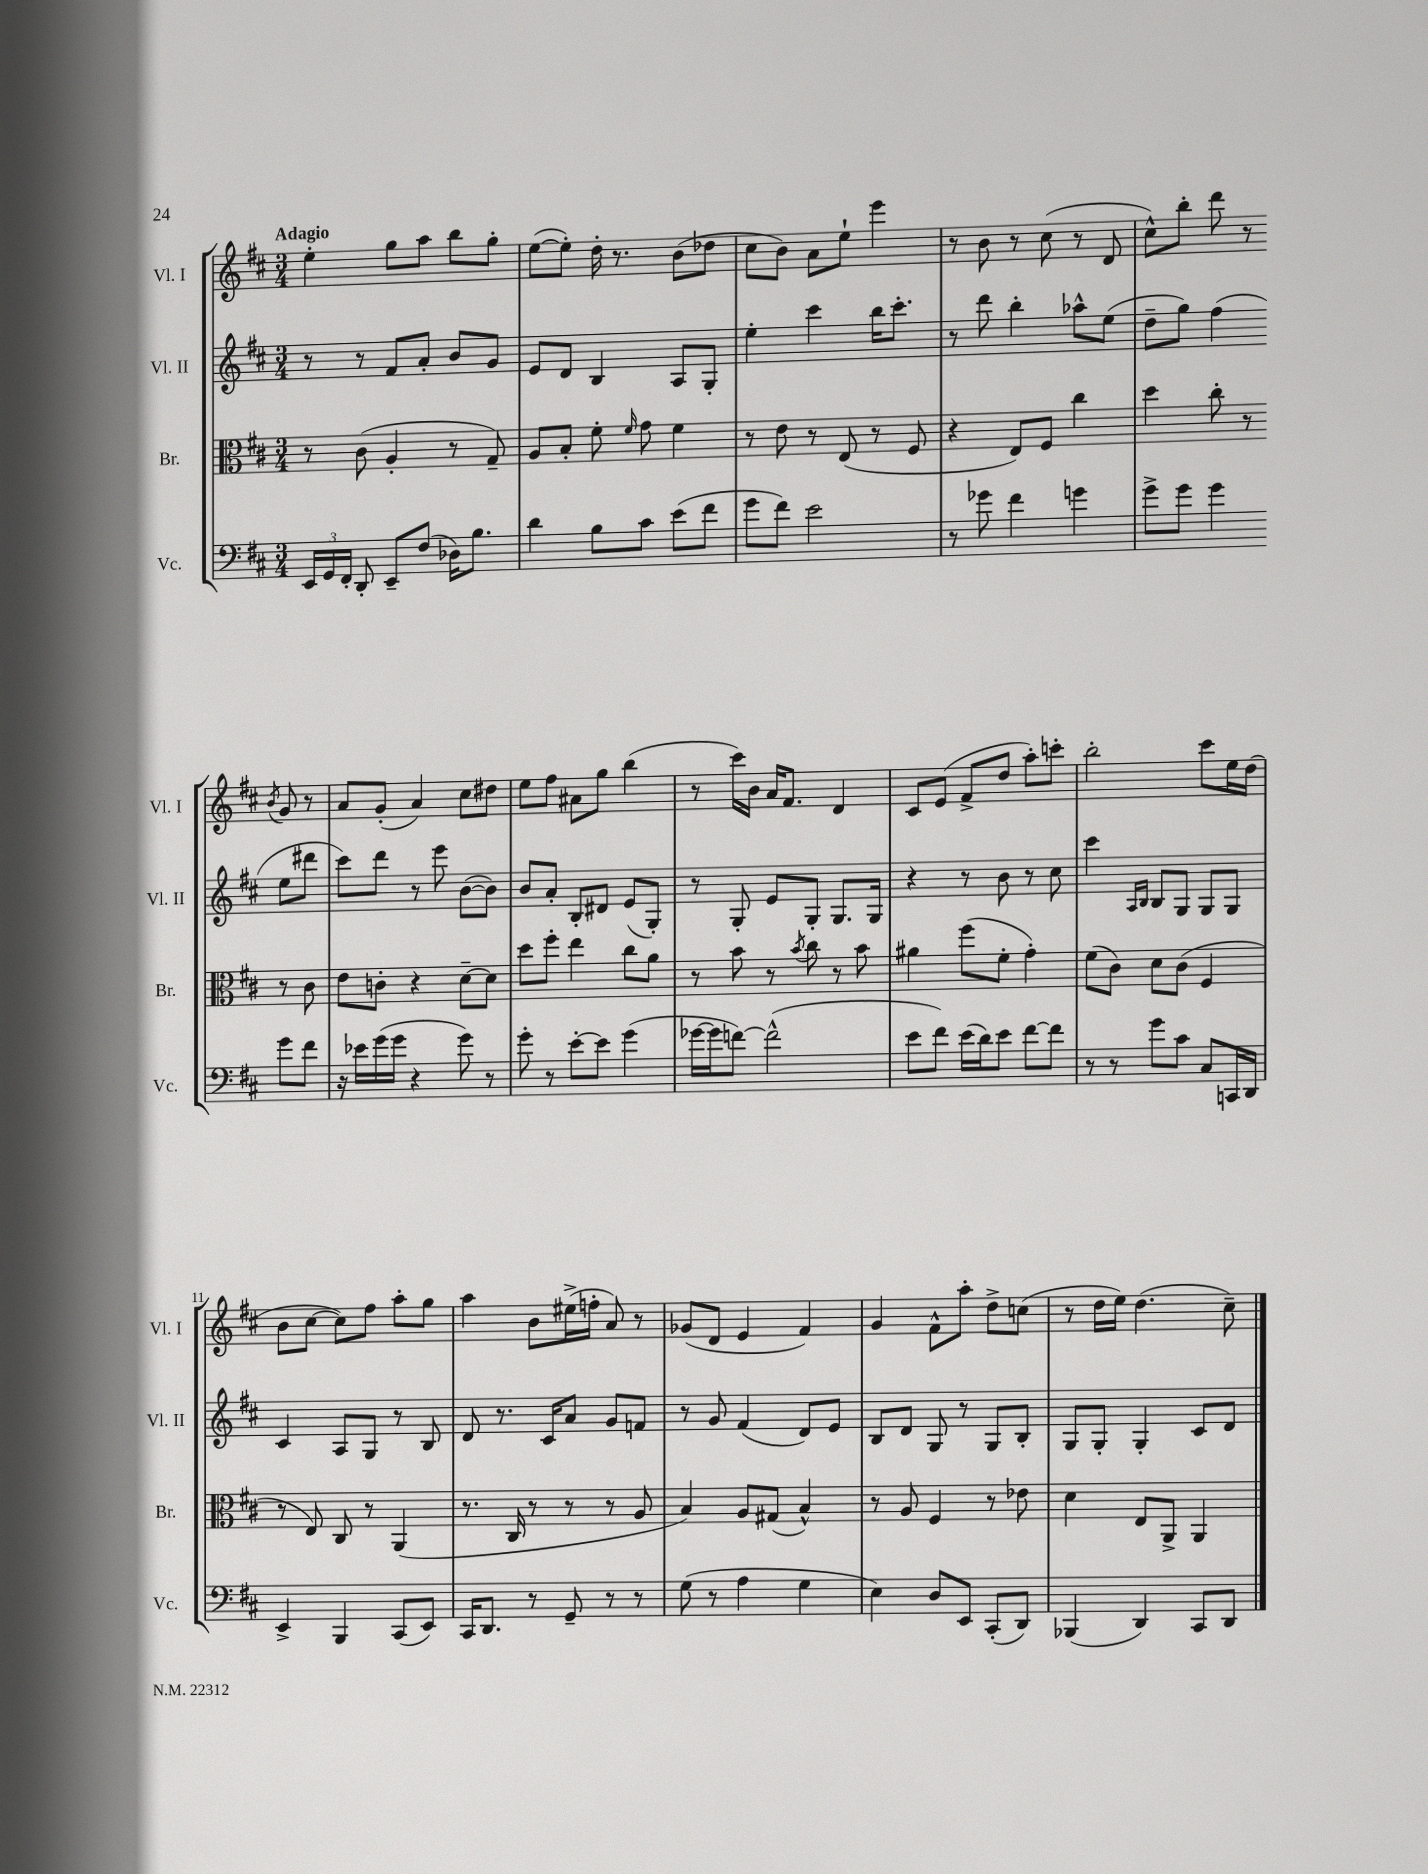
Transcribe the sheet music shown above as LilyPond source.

<<
\new StaffGroup <<
\new Staff = "s0" \with { instrumentName = "Vl. I" shortInstrumentName = "Vl. I" } {
    \clef treble \key d \major \numericTimeSignature \time 3/4 \tempo "Adagio"
    \autoBeamOff e''4-. g''8[ a''8] b''8[ g''8]-. |
    e''8[~( e''8]-.) d''16-. r8. b'8[( des''8] |
    cis''8[ b'8]) a'8[ e''8]-! e'''4 |
    r8 b'8 r8 cis''8( r8 d'8 |
    cis''8[-^) b''8]-. d'''8 r8 \acciaccatura { b'8 } g'8 r8 |
    a'8[ g'8]-.( a'4) cis''8[ dis''8] |
    e''8[ fis''8] ais'8[ g''8] b''4( |
    r8 cis'''16[) b'16] a'16[ fis'8.] d'4 |
    cis'8[ e'8]( fis'8[-> d''8] a''8[-.) c'''8]-. |
    b''2-. cis'''8[ e''16 d''16]( |
    b'8[ cis''8]~ cis''8[) fis''8] a''8[-. g''8] |
    a''4 b'8[ eis''16->( f''16]-. a'8) r8 |
    ges'8[( d'8] e'4 fis'4) |
    g'4 fis'8[-^ a''8]-. d''8[-> c''8]( |
    r8 d''16[ e''16]) d''4.( cis''8--) \bar "|." |
}
\new Staff = "s1" \with { instrumentName = "Vl. II" shortInstrumentName = "Vl. II" } {
    \clef treble \key d \major \numericTimeSignature \time 3/4
    \autoBeamOff r8 r8 fis'8[ a'8]-. b'8[ g'8] |
    e'8[ d'8] b4 a8[ g8]-. |
    e''4-. cis'''4 b''16[ cis'''8.]-. |
    r8 d'''8 b''4-. aes''8[-^ e''8]( |
    d''8[-- g''8]) fis''4( e''8[ dis'''8] |
    cis'''8[) d'''8] r8 e'''8 b'8[~( b'8]) |
    b'8[ a'8]-. b8[-. dis'8] e'8[( g8]-.) |
    r8 g8-. e'8[ g8]-. g8.[ g16] |
    r4 r8 b'8 r8 cis''8 |
    cis'''4 \grace { a16[ b16] } b8[ g8] g8[ g8] |
    cis'4 a8[ g8] r8 b8 |
    d'8 r8. cis'16[ a'8] g'8[ f'8] |
    r8 g'8 fis'4( d'8[) e'8] |
    b8[ d'8] g8 r8 g8[ b8]-. |
    g8[ g8]-. g4-. cis'8[ d'8] \bar "|." |
}
\new Staff = "s2" \with { instrumentName = "Br." shortInstrumentName = "Br." } {
    \clef alto \key d \major \numericTimeSignature \time 3/4
    \autoBeamOff r8 cis'8( a4-. r8 g8--) |
    a8[ b8]-. fis'8-. \grace { fis'16 } g'8 fis'4 |
    r8 e'8 r8 e8( r8 fis8 |
    r4 e8[) fis8] cis''4 |
    d''4 cis''8-. r8 r8 cis'8 |
    e'8[ c'8]-. r4 d'8[~-- d'8] |
    d''8[ fis''8]-. e''4 cis''8[ a'8] |
    r8 b'8 r8 \acciaccatura { b'8 } cis''8 r8 b'8 |
    ais'4 fis''8[( fis'8]-. g'4-.) |
    fis'8[( cis'8]) d'8[ cis'8]( fis4 |
    r8 e8) cis8 r8 a,4( |
    r8. cis16 r8 r8 r8 a8 |
    b4) a8[ gis8]( b4-^) |
    r8 a8 fis4 r8 ees'8 |
    d'4 e8[ a,8]-> a,4 \bar "|." |
}
\new Staff = "s3" \with { instrumentName = "Vc." shortInstrumentName = "Vc." } {
    \clef bass \key d \major \numericTimeSignature \time 3/4
    \autoBeamOff \tuplet 3/2 { e,16[ g,16 fis,16]-. } d,8-. e,8[-- fis8]( des16[) b8.] |
    d'4 b8[ cis'8] e'8[( fis'8] |
    g'8[ fis'8]) e'2 |
    r8 ges'8 fis'4 g'4 |
    g'8[-> g'8] g'4 g'8[ fis'8] |
    r16 ees'16[ g'16( g'16] r4 g'8) r8 |
    g'8-. r8 e'8[~-. e'8] g'4( |
    ges'16[~ ges'16 f'8]~) f'2-^( |
    e'8[ fis'8]) e'16[( d'16) e'8] fis'8[~ fis'8] |
    r8 r8 g'8[ cis'8] cis8[ c,16 d,16] |
    e,4-> b,,4 cis,8[( e,8]) |
    cis,16[ d,8.] r8 g,8-- r8 r8 |
    g8( r8 a4 g4 |
    e4) d8[ e,8] cis,8[-.( d,8]) |
    bes,,4( d,4) cis,8[ d,8] \bar "|." |
}
>>
>>
